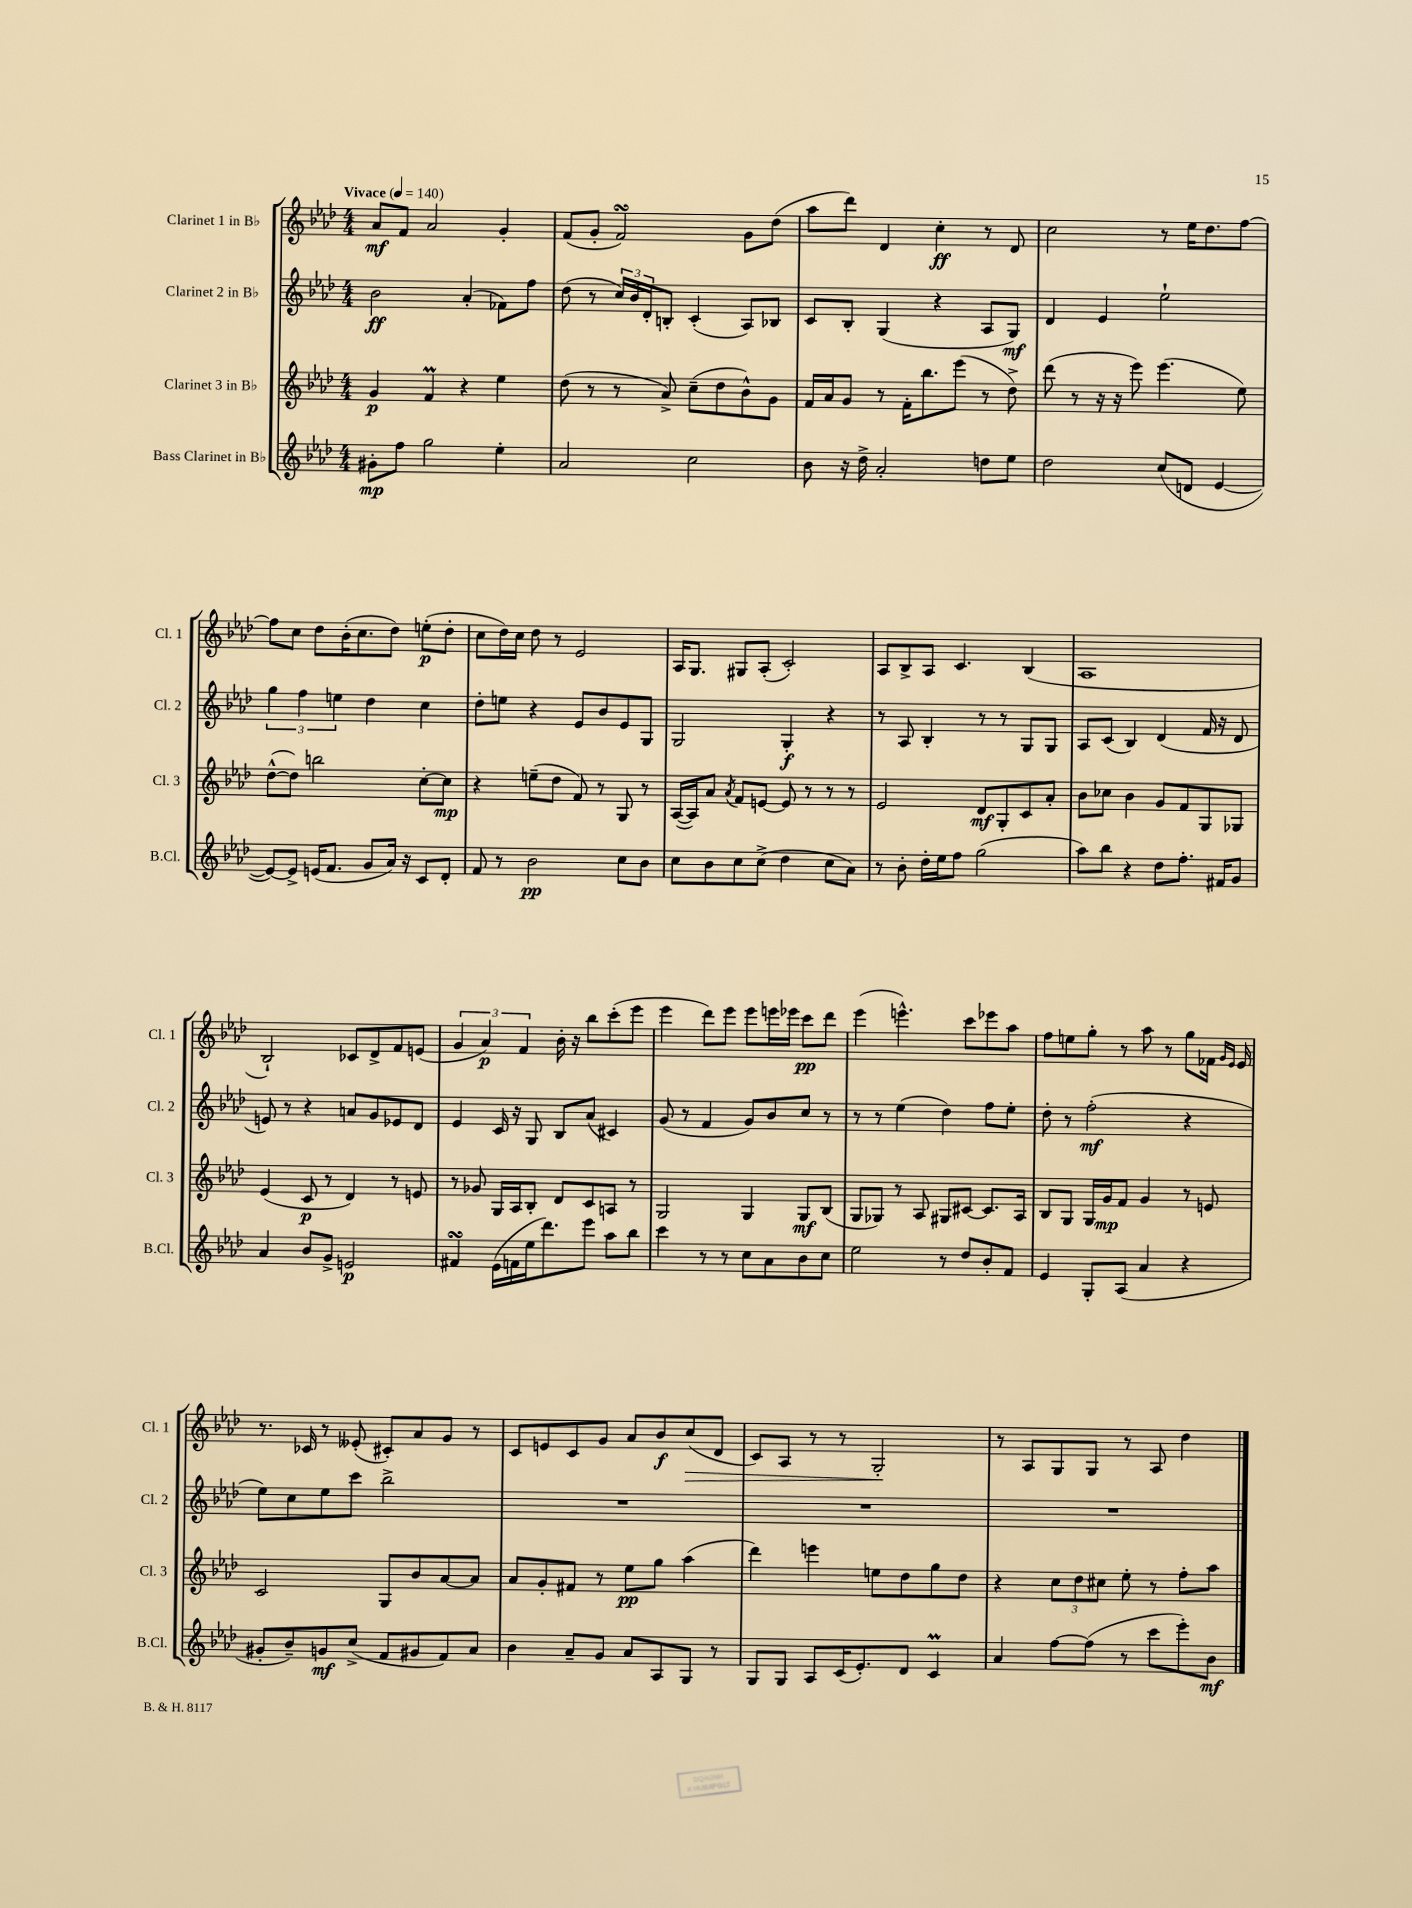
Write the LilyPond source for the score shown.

<<
\new StaffGroup <<
\new Staff = "s0" \with { instrumentName = "Clarinet 1 in Bb" shortInstrumentName = "Cl. 1" } {
    \clef treble \key aes \major \numericTimeSignature \time 4/4 \tempo "Vivace" 4 = 140
    aes'8\mf f'8 aes'2 g'4-. |
    f'8( g'8-. f'2\turn) g'8 des''8( |
    aes''8 des'''8) des'4 c''4-.\ff r8 des'8 |
    c''2 r8 ees''16 des''8. f''8~ |
    f''8 c''8 des''8 bes'16-.( c''8. des''8) e''8-.\p( des''8-. |
    c''8 des''16) c''16 des''8 r8 ees'2 |
    aes16 g8. gis8 aes8-.( c'2-.) |
    aes8 bes8-> aes8 c'4. bes4( |
    aes1 |
    bes2-!) ces'8 des'8-> f'8 e'8( |
    \tuplet 3/2 { g'4 aes'4\p) f'4 } bes'16-. r16 bes''8 c'''8-.( ees'''8 |
    ees'''4 des'''8) ees'''8 ees'''8 e'''16 ees'''16 c'''8\pp des'''8 |
    ees'''4( e'''4.-^) c'''8 ees'''8 aes''8 |
    f''8 e''8 g''8-. r8 aes''8 r8 g''8 fes'16 \grace { g'16 ees'16 } ees'16 |
    r8. ces'16 r8 eeses'8-.( cis'8-.) aes'8 g'8 r8 |
    c'8 e'8 c'8 g'8 aes'8 bes'8\f c''8\>( des'8 |
    c'8) aes8 r8 r8 g2-.\! |
    r8 aes8 g8 g8 r8 aes8 des''4 \bar "|." |
}
\new Staff = "s1" \with { instrumentName = "Clarinet 2 in Bb" shortInstrumentName = "Cl. 2" } {
    \clef treble \key aes \major \numericTimeSignature \time 4/4
    bes'2\ff aes'4-.( fes'8) f''8 |
    des''8( r8 \tuplet 3/2 { c''16) bes'16 des'16-. } b8-. c'4-.( aes8) bes8 |
    c'8 bes8-. g4( r4 aes8 g8\mf) |
    des'4 ees'4 ees''2-! |
    \tuplet 3/2 { g''4 f''4 e''4 } des''4 c''4 |
    des''8-. e''8 r4 ees'8 bes'8 ees'8 g8 |
    g2 g4-.\f r4 |
    r8 aes8 bes4-. r8 r8 g8 g8 |
    aes8 c'8( bes4) des'4( f'16 r16 des'8 |
    e'8) r8 r4 a'8 g'8 ees'8 des'8 |
    ees'4 c'16 r16 g8 bes8 aes'8( cis'4) |
    g'8( r8 f'4 g'8) bes'8 c''8 r8 |
    r8 r8 ees''4( des''4) f''8 ees''8-. |
    des''8-. r8 f''2-.\mf( r4 |
    ees''8) c''8 ees''8 c'''8 bes''2-> |
    R1 |
    R1 |
    R1 \bar "|." |
}
\new Staff = "s2" \with { instrumentName = "Clarinet 3 in Bb" shortInstrumentName = "Cl. 3" } {
    \clef treble \key aes \major \numericTimeSignature \time 4/4
    g'4\p f'4\prall r4 ees''4 |
    des''8( r8 r8 aes'8->) c''8--( des''8 bes'8-^) g'8 |
    f'16 aes'16 g'8 r8 f'16-. bes''8. ees'''8( r8 des''8->) |
    des'''8( r8 r16 r16 ees'''8) ees'''4.( ees''8) |
    des''8~-^( des''8) b''2 c''8~-. c''8\mp |
    r4 e''8--( des''8 f'8) r8 g8 r8 |
    aes16~( aes16) aes'8 \acciaccatura { aes'8 } f'8 e'8~ e'8 r8 r8 r8 |
    ees'2 des'8\mf g8-. c'8 aes'8-. |
    bes'8 ces''8 bes'4 g'8 f'8 g8 ges8 |
    ees'4( c'8\p r8 des'4) r8 e'8 |
    r8 ges'8 g16 aes16 bes8-. des'8 c'8 a8 r8 |
    g2 g4 g8\mf bes8( |
    g8 ges8) r8 aes8 gis8 cis'8~ cis'8. aes16 |
    bes8 g8 g16 g'16\mp f'8 g'4 r8 e'8 |
    c'2 g8 bes'8 aes'8~ aes'8 |
    aes'8 g'8-. fis'8 r8 ees''8\pp g''8 aes''4( |
    des'''4) e'''4 e''8 des''8 g''8 des''8 |
    r4 \tuplet 3/2 { c''8 des''8 cis''8 } ees''8-. r8 f''8-. aes''8 \bar "|." |
}
\new Staff = "s3" \with { instrumentName = "Bass Clarinet in Bb" shortInstrumentName = "B.Cl." } {
    \clef treble \key aes \major \numericTimeSignature \time 4/4
    gis'8-.\mp f''8 g''2 ees''4-. |
    aes'2 c''2 |
    bes'8 r16 des''16-> aes'2-. d''8 ees''8 |
    des''2 c''8( d'8 ees'4~ |
    ees'8~) ees'8-> e'16( f'8. g'8 aes'16) r16 c'8 des'8-. |
    f'8 r8 bes'2\pp c''8 bes'8 |
    c''8 bes'8 c''8 c''8->( des''4 c''8 aes'8) |
    r8 bes'8-. des''16-. ees''16 f''8 g''2( |
    aes''8) bes''8 r4 des''8 f''8.-. fis'16 g'8 |
    aes'4 bes'8 g'8-> e'2\p |
    fis'4\turn ees'16( f'16 ees''16 des'''8.) ees'''8 aes''8 bes''8 |
    c'''4 r8 r8 c''8 aes'8 bes'8 c''8 |
    ees''2 r8 des''8 bes'8-. f'8 |
    ees'4 g8-. aes8( aes'4 r4 |
    gis'8-. bes'8--) g'8\mf c''8->( f'8 gis'8 f'8) aes'8 |
    bes'4 aes'8-- g'8 aes'8 aes8 g8 r8 |
    g8 g8 aes8 c'16( ees'8.-.) des'8 c'4\prall |
    aes'4 f''8~ f''8( r8 c'''8 ees'''8-.) bes'8\mf \bar "|." |
}
>>
>>
\layout { \context { \Score \remove "Bar_number_engraver" } }
